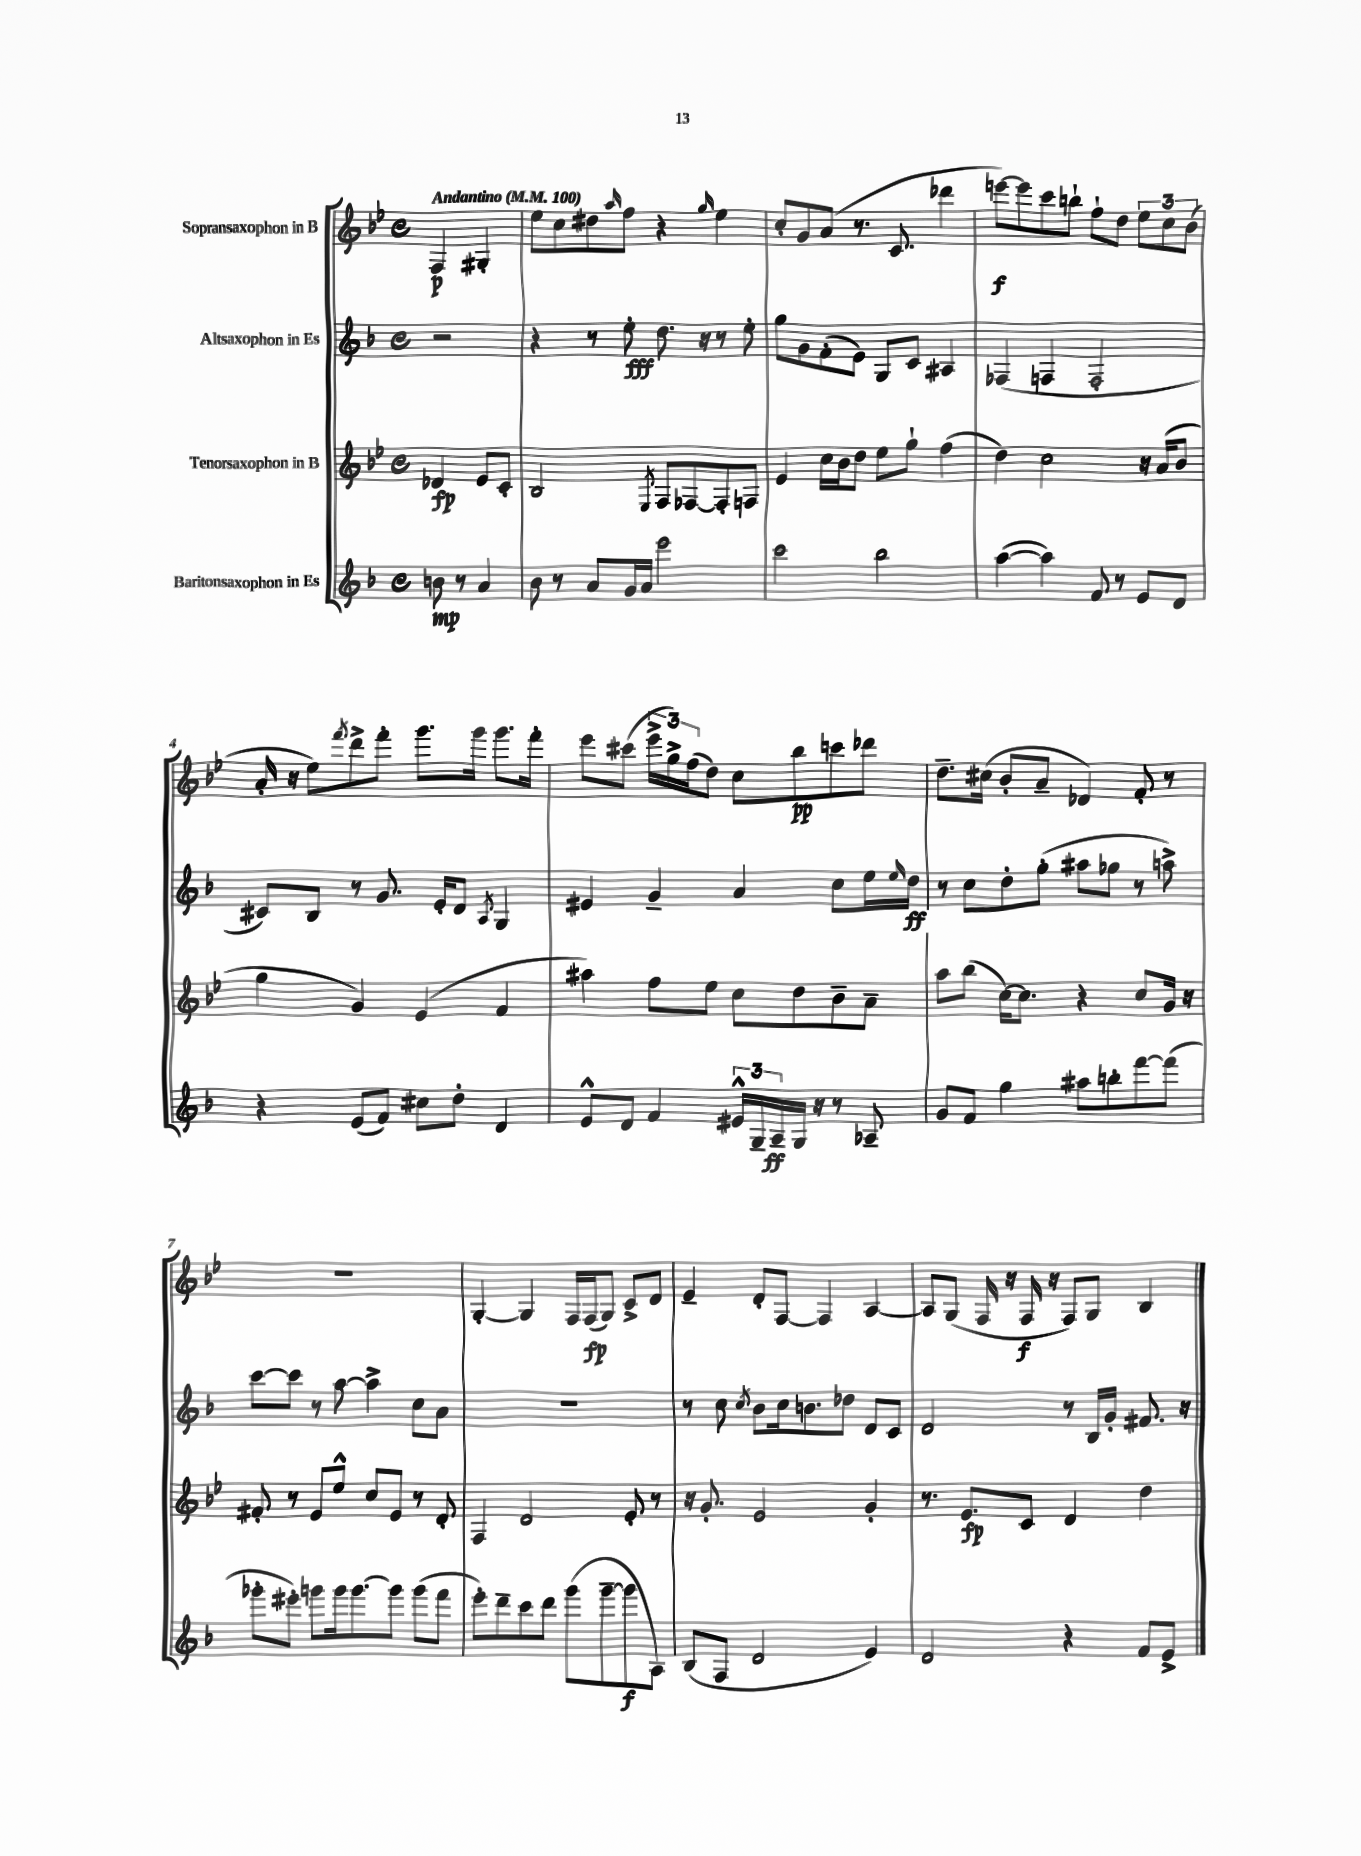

**kern	**kern	**kern	**kern
*staff4	*staff3	*staff2	*staff1
*clefG2	*clefG2	*clefG2	*clefG2
*k[b-]	*k[b-e-]	*k[b-]	*k[b-e-]
*M4/4	*M4/4	*M4/4	*M4/4
*met(c)	*met(c)	*met(c)	*met(c)
*MM100	*MM100	*MM100	*MM100
8b	4d-	2r	4F
8r	.	.	.
4a	8e-	.	4G#'
.	8c'	.	.
=	=	=	=
8b-	2B-	4r	8ee-
8r	.	.	8cc
8a	.	8r	8dd#
.	.	.	16qqaa
16g	.	8ee'	8ff
16a	.	.	.
.	8qE-	.	.
2eee	8F	8.dd	4r
.	[8F-	.	.
.	.	16r	.
.	.	.	16qqgg
.	8F-']	8r	4ee-
.	8F	8ee'	.
=	=	=	=
2ccc	4e-	8gg	8cc'
.	.	8g	8g
.	16cc	(8f'	(8a
.	16b-	.	.
.	8dd	8e)	8.r
2bb-	8ee-	8G	.
.	.	.	8.c
.	8gg`	8c	.
.	(4ff	4A#	4ddd-
=	=	=	=
([4aa	4dd)	(4F-	[8eee)
.	.	.	8eee]
4aa])	2cc	4F	8ccc
.	.	.	8bb`
8f	.	2F'	8ff`
8r	.	.	8dd
8e	16r	.	12ee-
.	(16a	.	.
.	.	.	12cc
8d	8b-	.	.
.	.	.	(12b-
=	=	=	=
4r	4gg	8c#)	16a'
.	.	.	16r
.	.	8B-	8ee-)
.	.	.	8qfff
(8e	4g)	8r	8ddd^
8f)	.	8.g	8fff'
8cc#	(4e-	.	8.ggg
.	.	16e'	.
8dd'	.	8d	.
.	.	.	16ggg
.	.	8qA	.
4d	4f	4G	8.ggg
.	.	.	16fff'
=	=	=	=
8e^^	4aa#)	4e#	8eee-
8d	.	.	(8ccc#
4f	8ff	4g~	24eee-^
.	.	.	24gg^)
.	.	.	(24ff
.	8ee-	.	8dd)
24e#^^	8cc	4a	8cc
24G~	.	.	.
24A~	.	.	.
16G	8dd	.	8bb-
16r	.	.	.
8r	8b-~	8cc	8ccc
8A-~	8a~	16ee	8ddd-
.	.	16qqee	.
.	.	16dd	.
=	=	=	=
8g	8aa	8r	8.dd~
8f	(8bb-	8cc	.
.	.	.	(16cc#
4gg	[16cc)	8dd'	8b-'
.	8.cc]	.	.
.	.	(8gg'	8a~
8aa#	4r	8aa#	4d-)
8bb'	.	8gg-	.
[8fff	8cc	8r	8f'
(8fff]	16g	8aa^)	8r
.	16r	.	.
=	=	=	=
8ggg-'	8f#'	[8ccc	1r
8eee#')	8r	8ccc]	.
8ggg	8e-	8r	.
16ggg	8ee-^^	[8aa	.
[8.ggg	.	.	.
.	8cc	4aa^]	.
8ggg]	8e-	.	.
(8ggg	8r	8cc	.
8fff	8d'	8a	.
=	=	=	=
8eee')	4F	1r	[4G'
8ddd~	.	.	.
8ccc	2d	.	4G]
8ddd	.	.	.
(8ggg	.	.	16F
.	.	.	(16F
[8ggg~	.	.	8G)
8ggg]	8e-'	.	8c^
8A)	8r	.	8d
=	=	=	=
(8B-	16r	8r	4e-~
.	8.g'	.	.
8F	.	8cc	.
.	.	8qcc	.
2d	2e-	8b-	8d'
.	.	16cc	[8F
.	.	8.b	.
.	.	.	4F]
.	.	8dd-	.
4e)	4g'	8d	[4A
.	.	8c	.
=	=	=	=
2d	8.r	2d	8A]
.	.	.	(8G
.	8.e-	.	.
.	.	.	16F
.	.	.	16r
.	8c	.	16F
.	.	.	16r
4r	4d	8r	8F)
.	.	16B-	8G
.	.	16g'	.
8f	4dd	8.f#	4B-
8e^	.	.	.
.	.	16r	.
==	==	==	==
*-	*-	*-	*-
